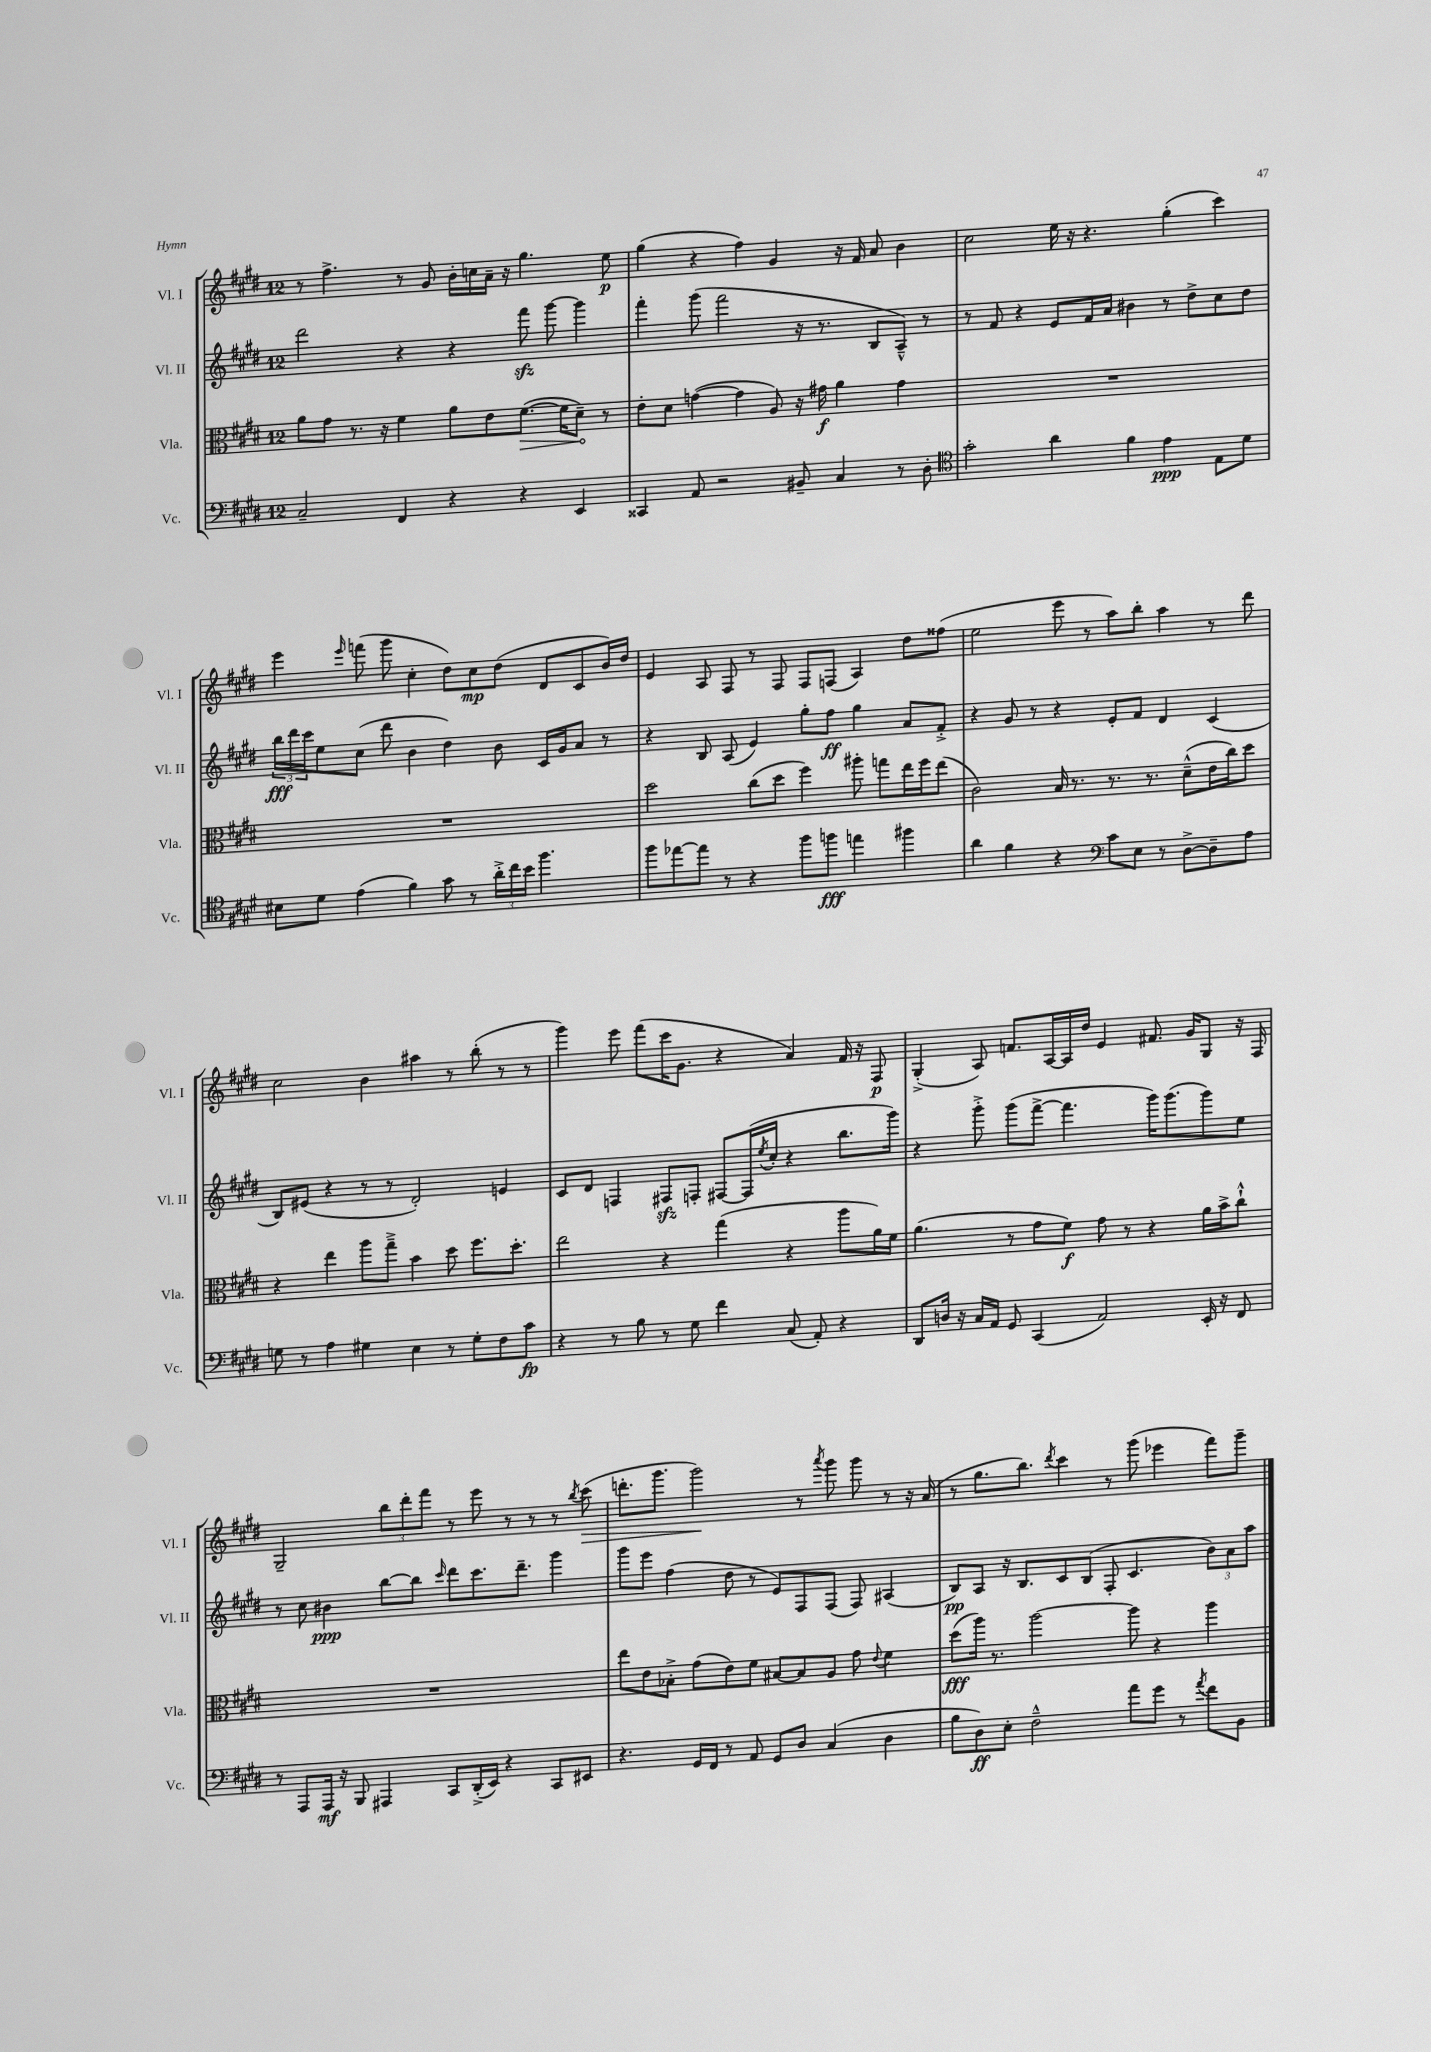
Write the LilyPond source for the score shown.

<<
\new StaffGroup <<
\new Staff = "s0" \with { instrumentName = "Vl. I" shortInstrumentName = "Vl. I" } {
    \clef treble \key e \major \once \override Staff.TimeSignature.style = #'single-digit \time 12/8
    r8 fis''4.-> r8 gis'8 b'16-. c''16 a'16-- r16 gis''4. e''8\p |
    gis''4( r4 fis''4) gis'4 r16 fis'16 a'8 b'4 |
    cis''2 e''16 r16 r4. gis''4-.( cis'''4) |
    e'''4 \grace { e'''16 } f'''8( gis'''8 cis''4-. dis''8) cis''8\mp dis''8( dis'8 cis'8 b'16) dis''16 |
    e'4 a8 fis8 r8 fis8 fis8 f8( a4) dis''8 fisis''8( |
    e''2 e'''8 r8 a''8) b''8-. a''4 r8 dis'''8 |
    cis''2 b'4 ais''4 r8 b''8-.( r8 r8 |
    gis'''4) e'''8 fis'''8( cis'''16 gis'8. r4 a'4) fis'16 r16 fis8\p |
    gis4-.->( a8) f'8. a16~ a16 dis''16 e'4 fis'8. gis'16 gis8 r16 fis16 |
    gis2-- \tuplet 3/2 { b''8 dis'''8-. fis'''8 } r8 e'''8 r8 r8 r8 \acciaccatura { b''8 } cis'''8\>( |
    d'''8.-. gis'''8. gis'''2\!) r8 \acciaccatura { a'''8 } gis'''8 gis'''8 r8 r16 a'16( |
    r8 gis''8. b''8.) \acciaccatura { dis'''8 } cis'''4 r8 gis'''8( ees'''4 fis'''8) gis'''8-- \bar "|." |
}
\new Staff = "s1" \with { instrumentName = "Vl. II" shortInstrumentName = "Vl. II" } {
    \clef treble \key e \major \once \override Staff.TimeSignature.style = #'single-digit \time 12/8
    dis'''2 r4 r4 fis'''8\sfz gis'''8~ gis'''4 |
    fis'''4-. gis'''8( fis'''2 r16 r8. b8 a8---^) r8 |
    r8 fis'8 r4 e'8 fis'16 a'16 bis'4 r8 dis''8-> cis''8 dis''8 |
    \tuplet 3/2 { b''16\fff dis'''16 cis'''16 } e''8 cis''8( dis'''8 b'4 dis''4) b'8 cis'16 gis'16 a'8 r8 |
    r4 b8 a8( e'4) gis''8-. fis''8\ff gis''4 a'8 fis'8-.-> |
    r4 gis'8 r8 r4 e'8-. fis'8 dis'4 cis'4( |
    b8) eis'8( r4 r8 r8 dis'2-.) e'4 |
    cis'8 dis'8 f4 fis8\sfz f8-. fis8~ fis16( \acciaccatura { e''8 } cis''16-. r4 b''8. gis'''16) |
    r4 gis'''8-.-> gis'''8( fis'''8~-> fis'''4. gis'''16) gis'''8.( gis'''8) e''8 |
    r8 cis''8 bis'4\ppp b''8~ b''8 \grace { cis'''16 } dis'''8 cis'''8. dis'''8.-- gis'''4 |
    gis'''8 e'''8 fis''4( dis''8 r8 e'8) fis8 fis8( fis8) ais4( |
    b8\pp) a8 r16 b8. cis'8 b8( fis8-. cis'4. \tuplet 3/2 { b'8) a'8 a''8 } \bar "|." |
}
\new Staff = "s2" \with { instrumentName = "Vla." shortInstrumentName = "Vla." } {
    \clef alto \key e \major \once \override Staff.TimeSignature.style = #'single-digit \time 12/8
    a'8 gis'8 r8. r16 fis'4 a'8 e'8 \once \override Hairpin.circled-tip = ##t fis'8.~\>( fis'16 dis'8--\!) r8 |
    e'8-. dis'8 g'4~( g'4 a8) r16 gis'16\f a'4 gis'4 |
    R1. |
    R1. |
    dis''2 cis''8( dis''8 fis''4) ais''8-. g''8 e''16 fis''16 e''8( |
    cis'2) b16 r8. r8. r8. dis'8---^( e'16 cis''16) dis''8 |
    r4 e''4 a''8 gis''8---> b'4 dis''8 fis''8. dis''8.-. |
    e''2 r4 gis''4( r4 a''8 a'16) fis'16 |
    a'4.( r8 gis'8 fis'8\f) gis'8 r8 r4 a'16 b'16-> cis''8-!-^ |
    R1. |
    e''8 e'8 bes8-.-> gis'8( e'8) fis'8 bis8~ bis8 a8 gis'8 \appoggiatura { e'8 } fis'4 |
    dis''8\fff( a''16) r8. a''2~ a''8 r4 a''4 \bar "|." |
}
\new Staff = "s3" \with { instrumentName = "Vc." shortInstrumentName = "Vc." } {
    \clef bass \key e \major \once \override Staff.TimeSignature.style = #'single-digit \time 12/8
    cis2-- fis,4 r4 r4 e,4 |
    cisis,4 a,8 r2 bis,8-- cis4 r8 dis8-. |
    \clef tenor gis'2-. a'4 fis'4 e'4\ppp e8 dis'8 |
    bis8 dis'8 e'4( fis'4) gis'8 r8 \tuplet 3/2 { a'16-.-> cis''16 b'16 } fis''4. |
    fis''8 ees''8~ ees''8 r8 r4 fis''8 f''8\fff e''4 fis''4 |
    a'4 fis'4 r4 \clef bass cis'8 e8 r8 dis8~-> dis8-- a8 |
    g8 r8 a4 gis4 e4 r8 gis8-. fis8 cis'8\fp |
    r4 r8 b8 r8 gis8 fis'4 cis8( a,8-.) r4 |
    dis,8 d16 r16 cis16 a,16 gis,8 cis,4( a,2) e,16-. r16 fis,8 |
    r8 a,,8 a,,16\mf r16 b,,8 ais,,4 cis,8 dis,16-.->( e,16) r4 cis,8 eis,8 |
    r4. gis,16 fis,16 r8 a,8 gis,8 dis8 cis4( dis4 |
    b8 dis8\ff) e8-. fis2---^ a'8 gis'8 r8 \acciaccatura { a'8 } fis'8 b,8 \bar "|." |
}
>>
>>
\layout { \context { \Score \remove "Bar_number_engraver" } }
